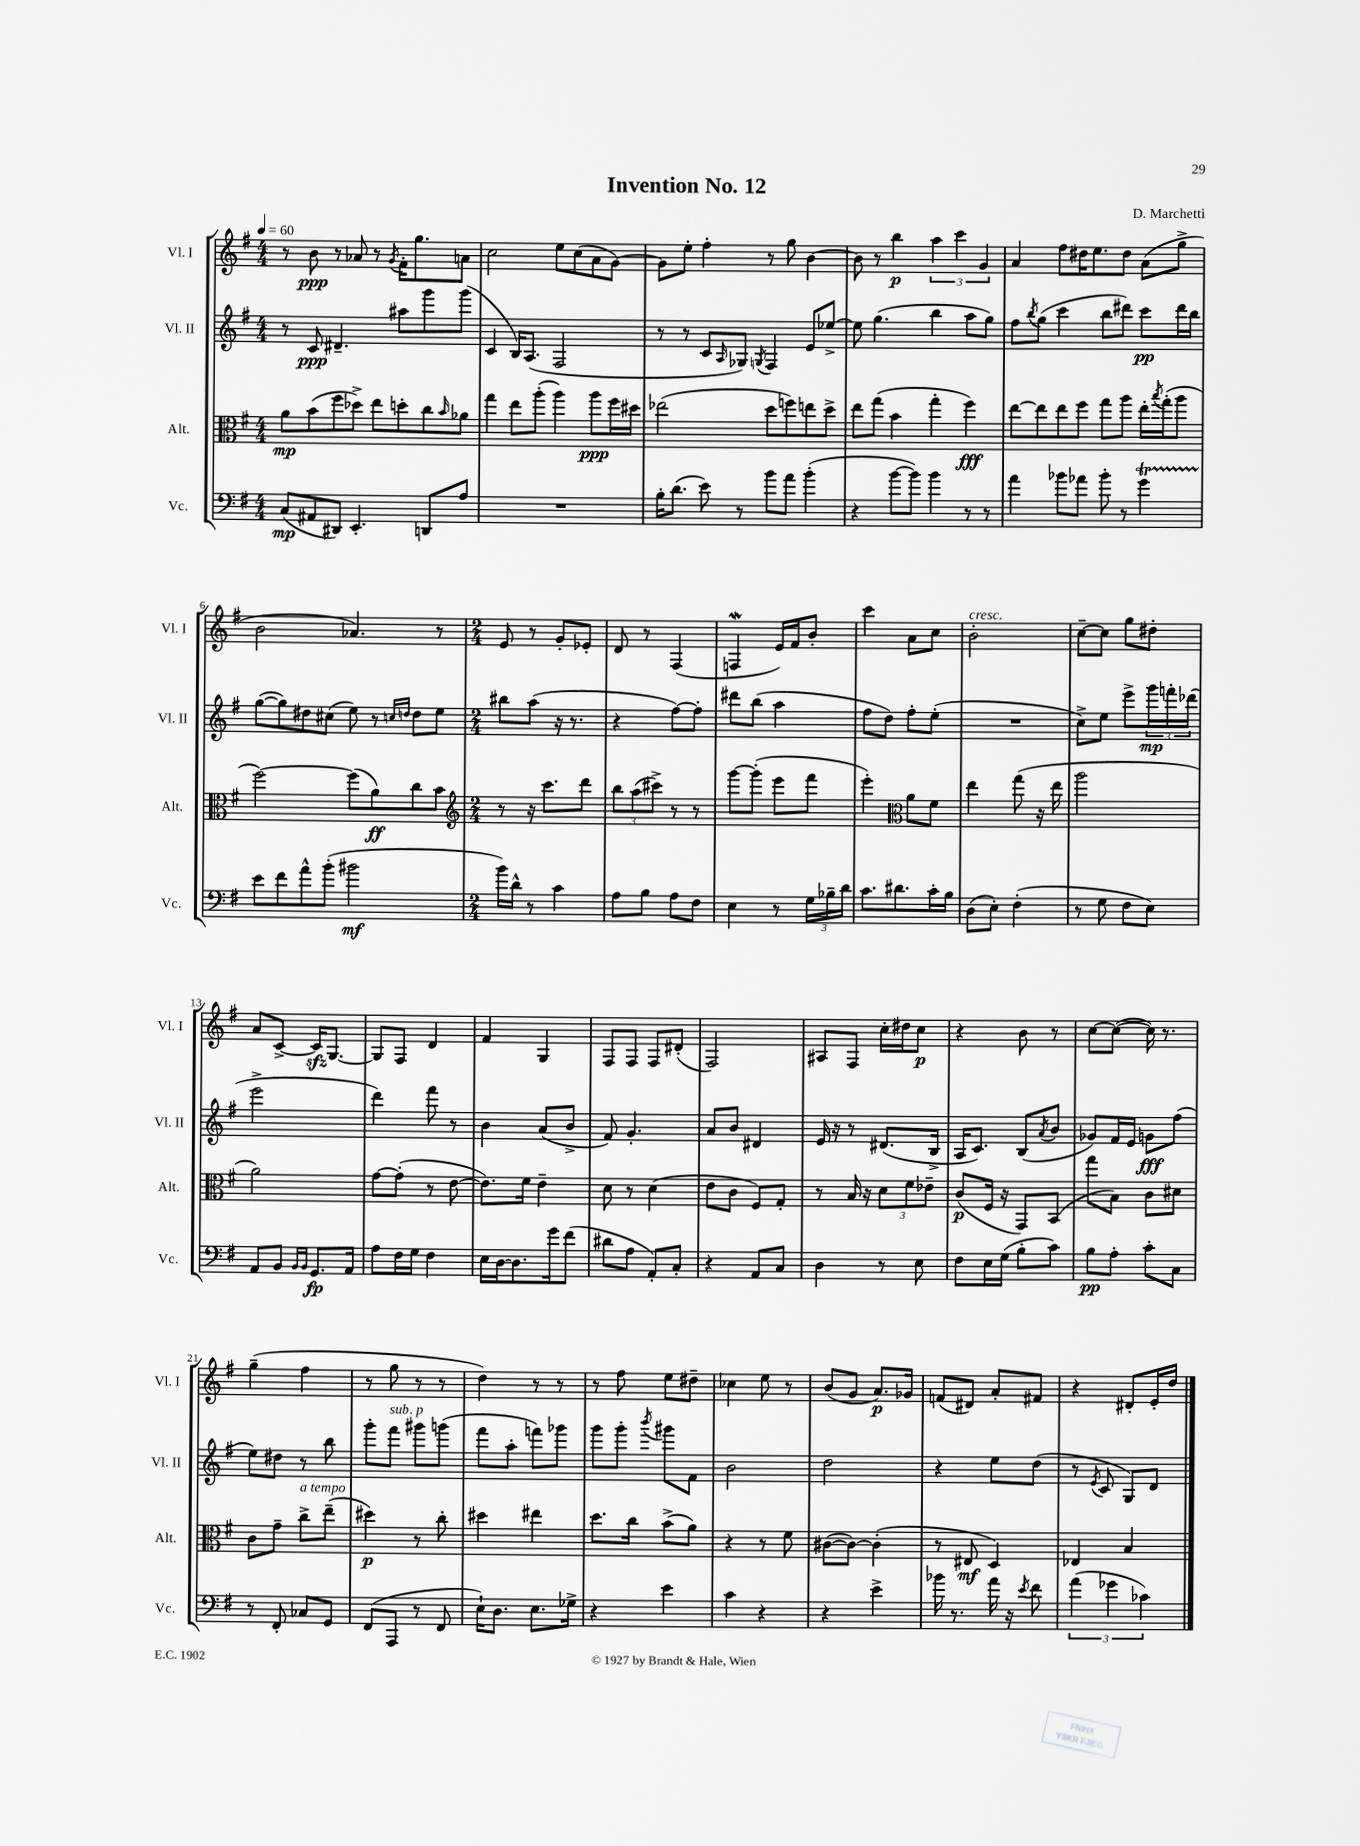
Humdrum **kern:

**kern	**kern	**kern	**kern
*staff4	*staff3	*staff2	*staff1
*clefF4	*clefC3	*clefG2	*clefG2
*k[f#]	*k[f#]	*k[f#]	*k[f#]
*M4/4	*M4/4	*M4/4	*M4/4
*MM60	*MM60	*MM60	*MM60
(8C/L	8a\L	8r	8r
8AA#/	(8b\	8c/	8b\
8DD#/J)	8ff#\	4.d#~/	8r
4.EE'/	8dd-^\J)	.	8a-/
.	8ee\L	.	8r
.	.	.	8qg/
.	8dd'\	8aa#\L	16f#'\LK
.	.	.	8.gg\
8DD/L	8cc\	8ggg\	.
.	16qqb/	.	.
8A/J	8a-\J	(8ggg\J	8a\J
=	=	=	=
1r	4gg\	4c/	2cc\
.	8ee\L	16B/LK)	.
.	.	(8.A/J	.
.	(8aa'\J	.	.
.	4aa\)	2F#/	8ee\L
.	.	.	(8cc\
.	8aa\L	.	8a\
.	16ff#\L	.	[8g\J)
.	16dd#\JJ	.	.
=	=	=	=
16B'\LK	(2ee-\	8r	8g\]L
(8.d\J	.	.	.
.	.	8r	8ee'\J
8e\)	.	8c/L	4ff#'\
.	.	16qqA/	.
8r	.	8G-/J)	.
.	.	8qG/	.
8b\L	8dd\L	4F#/	8r
8a\J	8ff\)	.	8gg\
(4b'\	8ee\	8e/L	[4b\
.	8dd^\J	[8ee-^/J	.
=	=	=	=
4r	8ee\L	8ee-\]	8b\]
.	(8gg\J	(4.gg\	8r
[8b\L	4b\	.	4bb\
8b\]J)	.	.	.
4b\	4gg'\	4bb\	6aa\
.	.	.	6ccc\
8r	4ff#\)	8aa\L	.
.	.	.	6g/
8r	.	8gg\J)	.
=	=	=	=
4a\	[8ee\L	8ff#\L	4a/
.	.	8qbb/	.
.	8ee\]	(8gg\J	.
8b-\L	8ee\	4ccc\	8ff#\L
8a-\J	8ff#\J	.	16dd#\K
.	.	.	8.ee\
8b-'\	8gg\L	8bb\L	.
8r	8aa\J	8ddd#\J)	8dd#\J
4g\	16ee'\LL	8ccc\L	(8a\L
.	8qbb/	.	.
.	(16gg'\J	.	.
.	8aa\J	16ddd#\L	8gg^\J
.	.	16bb\JJ	.
=	=	=	=
8e\L	[2ff#\)	([8gg\L	2b\
8f#\	.	8gg\])	.
8a^^\	.	8dd#\	.
(8b'\J	.	(8cc#\J	.
2b#\	(8ff#\]L	8ee\)	4.a-/)
.	8a\)	8r	.
.	.	16qqcc/LL	.
.	.	16qqdd/JJ	.
.	8cc\	8dd\L	.
.	8b\J	8ee\J	8r
=	=	=	=
*	*clefG2	*	*
*M2/4	*M2/4	*M2/4	*M2/4
16b\LL)	8r	8bb#\L	8e/
16d^^\JJ	.	.	.
8r	16r	(8aa\J	8r
.	8.ccc\L	.	.
4c\	.	16r	8g'/L
.	.	8.r	.
.	8ddd\J	.	8e-'/J
=	=	=	=
8A\L	12bb\L	4r	8d/
.	(12aa\	.	.
8B\J	.	.	8r
.	12ccc#^\J)	.	.
8A\L	8r	[8ff#\L)	(4F#/
8F#\J	8r	8ff#'\]J	.
=	=	=	=
4E\	[8ggg\L	8ddd#\L	4F/
.	(8ggg'\]J	(8bb\J	.
8r	8eee\L	4aa\	16e/LL)
.	.	.	16f#/J
24G\LL	8fff#\J	.	8b'/J
24B-~\	.	.	.
24d\JJ	.	.	.
=	=	=	=
8.c\L	4eee'\)	8ff#\L	4ccc\
.	.	8dd\J)	.
8.d#\	.	.	.
*	*clefC3	*	*
.	8a\L	8ff#'\L	8a\L
16c'\L	8f#\J	(8ee'\J	8cc\J
16B\JJ	.	.	.
=	=	=	=
(8D\L	4ee\	2r	2b'\
8E'\J)	.	.	.
(4F#'\	(8gg\	.	.
.	16r	.	.
.	16ee\	.	.
=	=	=	=
8r	2aa\	8cc^\L)	[8cc~\L
8G\	.	8ee\J	8cc\]J
8F#\L	.	8eee^\L	8gg\L
8E\J)	.	24ggg\L	8dd#'\J
.	.	24fff'\	.
.	.	(24ddd-\JJ	.
=	=	=	=
8AA/L	2a\)	2eee^\	8a/L
8BB/J	.	.	[8c^/J
16qqBB/LL	.	.	.
16qqBB/JJ	.	.	.
8.GG/L	.	.	16c/]LK
.	.	.	[8.G/J
16AA/Jk	.	.	.
=	=	=	=
8A\L	[8g\L	4ddd\)	8G/]L
16F#\L	(8g'\]J	.	8F#/J
16G\JJ	.	.	.
4F#\	8r	8fff#\	4d/
.	[8e\	8r	.
=	=	=	=
16E\LL	8.e\]L)	4b\	4f#/
[16D\J	.	.	.
8.D\]	.	.	.
.	16f#\Jk	.	.
.	4e~\	(8a/L	4G/
16g\k	.	.	.
(8f#\J	.	8b^/J	.
=	=	=	=
8d#\L	8d\	8f#/)	8F#/L
8A\J	8r	4.g'/	8F#/J
8AA'/L)	(4d\	.	8F#/L
8C'/J	.	.	(8d#'/J
=	=	=	=
4r	8e\L	8a/L	2F#/)
.	8c\J	8b/J	.
8AA/L	8F#/L)	4d#/	.
8C/J	8G'/J	.	.
=	=	=	=
4D\	8r	16e/	8A#/L
.	.	16r	.
.	16B/	8r	8F#/J
.	16r	.	.
8r	12d\L	(8.d#/L	16cc'\LL
.	.	.	16dd#\J
.	12f#\	.	.
8E\	.	.	8cc\J
.	12e-~\J	.	.
.	.	16B^/Jk	.
=	=	=	=
8F#\L	(8c/L	16A/LK	4r
.	.	8.c/J)	.
16E\L	16F#/Jk	.	.
(16G\JJ	16r	.	.
8B'\L	8GG/L)	(8B/L	8b\
.	.	8qa/	.
8c\J)	(8BB/J	8b/J	8r
=	=	=	=
8B\L	8gg\L	8g-/L)	[8cc\L
8A'\J	8B\J)	16f#/L	(8cc\_J
.	.	16e/JJ	.
8c'\L	8c\L	8g\L	16cc\])
.	.	.	8.r
8C\J	8d#\J	(8ff#\J	.
=	=	=	=
8r	8c\L	8ee\L)	(4gg~\
8FF#'/	8g~\J	8dd#\J	.
8C-/L	8cc^\L	8r	4ff#\
8GG/J	(8ee~\J	8bb\	.
=	=	=	=
(8FF#/L	4dd#\)	8ggg'\L	8r
8AAA/J	.	8fff#\J	8gg\
8r	8r	8ggg#\L	8r
8FF#/	8cc'\	(8ggg\J	8r
=	=	=	=
16E`\LK)	4dd#\	8fff#\L	4dd\)
8.D\J	.	.	.
.	.	8aa'\J	.
8.E\L	4ee#\	8fff\L)	8r
.	.	8ggg-\J	8r
16G-^\Jk	.	.	.
=	=	=	=
4r	8.dd\L	8ggg\L	8r
.	.	8ggg'\J	8ff#\
.	16cc\Jk	.	.
.	.	8qbbb/	.
4e\	(8b^\L	8ggg#\L	8ee\L
.	8a\J)	8f#\J	8dd#~\J
=	=	=	=
4c\	4r	2b\	4cc-\
4r	8r	.	8ee\
.	8f#\	.	8r
=	=	=	=
4r	([8c#\L	2dd\	(8b/L
.	8c#\_J)	.	8g/J
4e^\	(4c#'\]	.	8.a/L)
.	.	.	16g-/Jk
=	=	=	=
16b-\	8r	4r	(8f/L
8.r	.	.	.
.	8E#/	.	8d#/J)
16a\	4D/)	8ee\L	8a'/L
16r	.	.	.
8qe/	.	.	.
8f#\	.	(8dd\J	8f#/J
=	=	=	=
(6a\	4E-/	8r	4r
.	.	8qe/	.
.	.	8c/	.
6g-\	.	.	.
.	4B/	8G/L)	8d#'/L
6c-\)	.	.	.
.	.	8d/J	16e'/L
.	.	.	16dd/JJ
==	==	==	==
*-	*-	*-	*-
